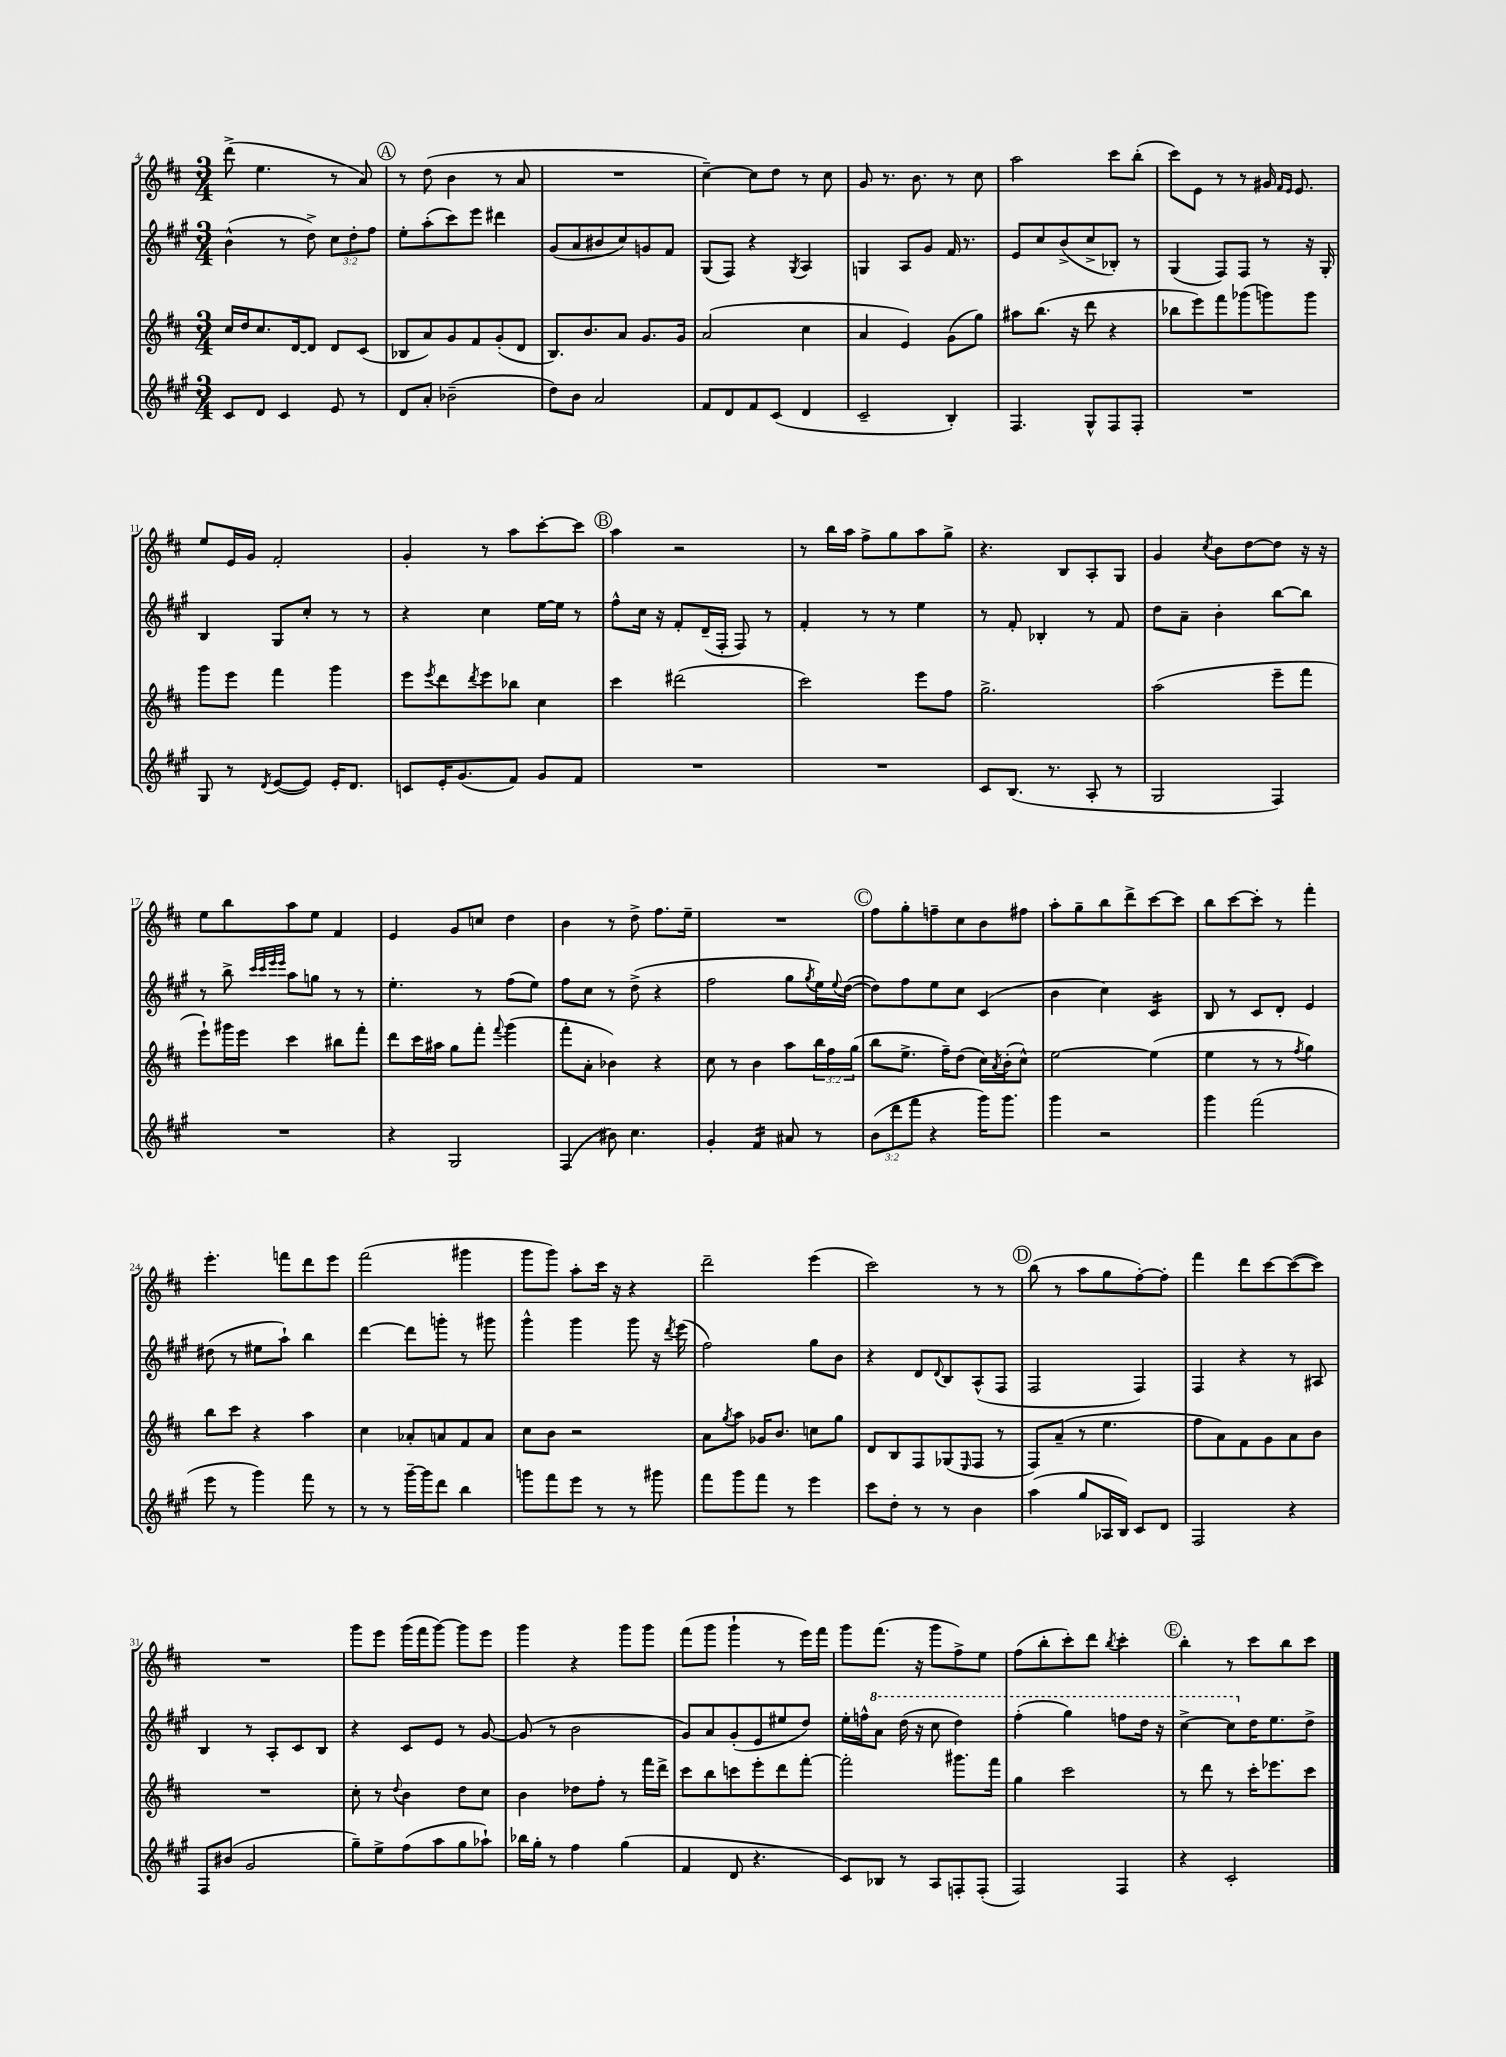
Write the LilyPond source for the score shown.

<<
\new StaffGroup <<
\new Staff = "s0" {
    \clef treble \key d \major \numericTimeSignature \time 3/4
    d'''8->( e''4. r8 a'8) |
    \mark \markup { \circle "A" } r8 d''8( b'4 r8 a'8 |
    R2. |
    cis''4~--) cis''8 d''8 r8 cis''8 |
    g'8 r8. b'8. r8 cis''8 |
    a''2 cis'''8 b''8-.( |
    cis'''8) e'8 r8 r8 gis'16 \grace { fis'16 e'16 } e'8. |
    e''8 e'16 g'16 fis'2-. |
    g'4-. r8 a''8 cis'''8~-. cis'''8 |
    \mark \markup { \circle "B" } a''4 r2 |
    r8 b''16 a''16 fis''8-> g''8 a''8 g''8-> |
    r4. b8 a8-. g8 |
    g'4 \acciaccatura { cis''8 } b'8 d''8~ d''8 r16 r16 |
    e''8 b''8 a''8 e''8 fis'4 |
    e'4 g'8 c''8 d''4 |
    b'4 r8 d''8-> fis''8. e''16-- |
    R2. |
    \mark \markup { \circle "C" } fis''8 g''8-. f''8-- cis''8 b'8 fis''8 |
    a''8-. g''8-- b''8 d'''8-> cis'''8~ cis'''8 |
    b''8 cis'''8~ cis'''8-. r8 fis'''4-. |
    e'''4.-. f'''8 d'''8 e'''8 |
    fis'''2( gis'''4 |
    g'''8 g'''8) a''8-. cis'''16 r16 r4 |
    d'''2-- e'''4( |
    cis'''2) r8 r8 |
    \mark \markup { \circle "D" } b''8( r8 a''8 g''8 fis''8~-.) fis''8-. |
    fis'''4 d'''8 cis'''8~ cis'''8~( cis'''8) |
    R2. |
    g'''8 e'''8 g'''16( fis'''16 g'''8~) g'''8 e'''8 |
    g'''4 r4 g'''8 g'''8 |
    fis'''8( g'''8 g'''4-! r8 e'''16) fis'''16 |
    g'''8 fis'''8.( r16 g'''8 fis''8->) e''8 |
    fis''8( b''8-. cis'''8-.) d'''8 \acciaccatura { b''8 } cis'''4-. |
    \mark \markup { \circle "E" } b''4-. r8 cis'''8 b''8 cis'''8 \bar "|." |
}
\new Staff = "s1" {
    \clef treble \key a \major \numericTimeSignature \time 3/4 \override Staff.TupletNumber.text = #tuplet-number::calc-fraction-text
    b'4-^( r8 d''8->) \tuplet 3/2 { cis''8 d''8-. fis''8 } |
    \mark \markup { \circle "A" } e''8-. a''8-.( cis'''8) e'''8 dis'''4 |
    gis'8( a'8 bis'8 cis''8) g'8 fis'8 |
    gis8( fis8) r4 \acciaccatura { gis8 } a4 |
    g4 a8 gis'8 fis'16 r8. |
    e'8 cis''8 b'8->( cis''8-> bes8-.) r8 |
    gis4( fis8) fis8 r8 r16 gis16-. |
    b4 gis8 cis''8-. r8 r8 |
    r4 cis''4 e''16~ e''16 r8 |
    \mark \markup { \circle "B" } fis''8-^ cis''16 r16 fis'8-. d'16--( fis16-. fis8) r8 |
    fis'4-. r8 r8 e''4 |
    r8 fis'8-. bes4-. r8 fis'8 |
    d''8 a'8-- b'4-. b''8~ b''8 |
    r8 b''8-> \grace { cis'''32 cis'''32 e'''32 e'''32 } a''8 g''8 r8 r8 |
    e''4.-. r8 fis''8( e''8) |
    fis''8 cis''8 r8 d''8->( r4 |
    fis''2 gis''8 \acciaccatura { gis''8 } e''16) \appoggiatura { e''8 } d''16~( |
    \mark \markup { \circle "C" } d''8) fis''8 e''8 cis''8 cis'4( |
    b'4 cis''4) cis'4:16 |
    b8 r8 cis'8 d'8-. e'4 |
    dis''8( r8 eis''8 a''8-!) b''4 |
    d'''4~ d'''8 g'''8-. r8 gis'''8 |
    gis'''4-^ gis'''4 gis'''8 r16 \acciaccatura { d'''8 } e'''16( |
    fis''2) gis''8 b'8 |
    r4 d'8 \appoggiatura { d'8 } b8 a8-^( fis8 |
    \mark \markup { \circle "D" } fis2 fis4) |
    fis4 r4 r8 ais8 |
    b4 r8 a8-. cis'8 b8 |
    r4 cis'8 e'8 r8 gis'8~ |
    gis'8( r8 b'2 |
    gis'8) a'8 gis'8-.( e'8 eis''8 d''8) |
    e''16-. f''16-^ \ottava #1 a''8 d'''16( r16 cis'''8 d'''4) |
    fis'''4-.( gis'''4) f'''8 d'''16 r16 |
    \mark \markup { \circle "E" } cis'''4~-> cis'''8 \ottava #0 d''16 e''8. d''8-> \bar "|." |
}
\new Staff = "s2" {
    \clef treble \key d \major \numericTimeSignature \time 3/4 \override Staff.TupletNumber.text = #tuplet-number::calc-fraction-text
    cis''16 d''16 cis''8. d'16~ d'8 d'8 cis'8( |
    \mark \markup { \circle "A" } bes8 a'8) g'8 fis'8 g'8-.( d'8 |
    b8.) b'8. a'8 g'8. g'16 |
    a'2( cis''4 |
    a'4 e'4) g'8( g''8) |
    ais''8 b''8.( r16 d'''8 r4 |
    bes''8 e'''8) fis'''8 ges'''8( g'''8) g'''8 |
    g'''8 e'''8 fis'''4 g'''4 |
    e'''8 \acciaccatura { e'''8 } d'''8 \acciaccatura { d'''8 } e'''8 bes''8 cis''4 |
    \mark \markup { \circle "B" } cis'''4 dis'''2( |
    cis'''2) e'''8 fis''8 |
    g''2.-> |
    a''2( e'''8-- fis'''8 |
    e'''8-!) gis'''16 e'''16 cis'''4 bis''8 fis'''8-. |
    d'''8 cis'''16 ais''16 g''8 fis'''8-. \appoggiatura { fis'''8 } g'''4( |
    fis'''8-. a'8-. bes'4) r4 |
    cis''8 r8 b'4 a''8 \tuplet 3/2 { b''16 fis''16 g''16( } |
    \mark \markup { \circle "C" } b''8 e''8.-> fis''16--) d''8( cis''16) \acciaccatura { a'8 } b'16-.( cis''8-^) |
    e''2~ e''4( |
    e''4 r8 r8 \acciaccatura { fis''8 } g''4) |
    b''8 cis'''8 r4 a''4 |
    cis''4 aes'8-. a'8 fis'8 a'8 |
    cis''8 b'8 r2 |
    a'8 \acciaccatura { g''8 } a''8 ges'16 b'8. c''8 g''8 |
    d'8 b8 fis8 ges8( \grace { e16 } fis8 r8 |
    \mark \markup { \circle "D" } fis8) a'8--( r8 e''4. |
    fis''8 a'8) fis'8 g'8 a'8 b'8 |
    R2. |
    cis''8-. r8 \appoggiatura { d''8 } b'4 d''8 cis''8 |
    b'4 des''8 fis''8-. r8 fis'''16 d'''16-> |
    cis'''8 b''8 c'''8 e'''8-. d'''8 fis'''8~-. |
    fis'''2-. gis'''8. fis'''16 |
    g''4 cis'''2 |
    \mark \markup { \circle "E" } r8 d'''8 r8 cis'''16-. ees'''8. cis'''8 \bar "|." |
}
\new Staff = "s3" {
    \clef treble \key a \major \numericTimeSignature \time 3/4 \override Staff.TupletNumber.text = #tuplet-number::calc-fraction-text
    cis'8 d'8 cis'4 e'8 r8 |
    \mark \markup { \circle "A" } d'8 a'8-. bes'2--( |
    d''8) b'8 a'2 |
    fis'8 d'8 fis'8 cis'8( d'4 |
    cis'2-- b4-.) |
    fis4. gis8-^ fis8 fis8-. |
    R2. |
    gis8 r8 \acciaccatura { d'8 } e'8~( e'8) e'16-. d'8. |
    c'8 e'16-. gis'8.( fis'8) gis'8 fis'8 |
    \mark \markup { \circle "B" } R2. |
    R2. |
    cis'8 b8.( r8. a8-. r8 |
    gis2 fis4) |
    R2. |
    r4 gis2 |
    fis4( bis'8) cis''4. |
    gis'4-. fis'4:16 ais'8 r8 |
    \mark \markup { \circle "C" } \tuplet 3/2 { b'8( d'''8 fis'''8 } r4 gis'''16) gis'''8. |
    gis'''4 r2 |
    gis'''4 fis'''2( |
    e'''8 r8 gis'''4) fis'''8 r8 |
    r8 r8 gis'''16~-- gis'''16 d'''8 b''4 |
    g'''8 fis'''8 e'''8 r8 r8 gis'''8 |
    fis'''8 gis'''8 fis'''8 r8 e'''4 |
    cis'''8 d''8-. r8 r8 b'4 |
    \mark \markup { \circle "D" } a''4( gis''8 aes16 b16) cis'8 d'8 |
    fis2 r4 |
    fis8 bis'8( gis'2 |
    gis''8--) e''8-> fis''8( a''8 gis''8 aes''8-!) |
    bes''16 gis''16-. r8 fis''4 gis''4( |
    fis'4 d'8 r4. |
    cis'8) bes8 r8 a8 f8-. f8-.( |
    fis2) fis4 |
    \mark \markup { \circle "E" } r4 cis'2-. \bar "|." |
}
>>
>>
\layout { \context { \Score currentBarNumber = #4 } }
